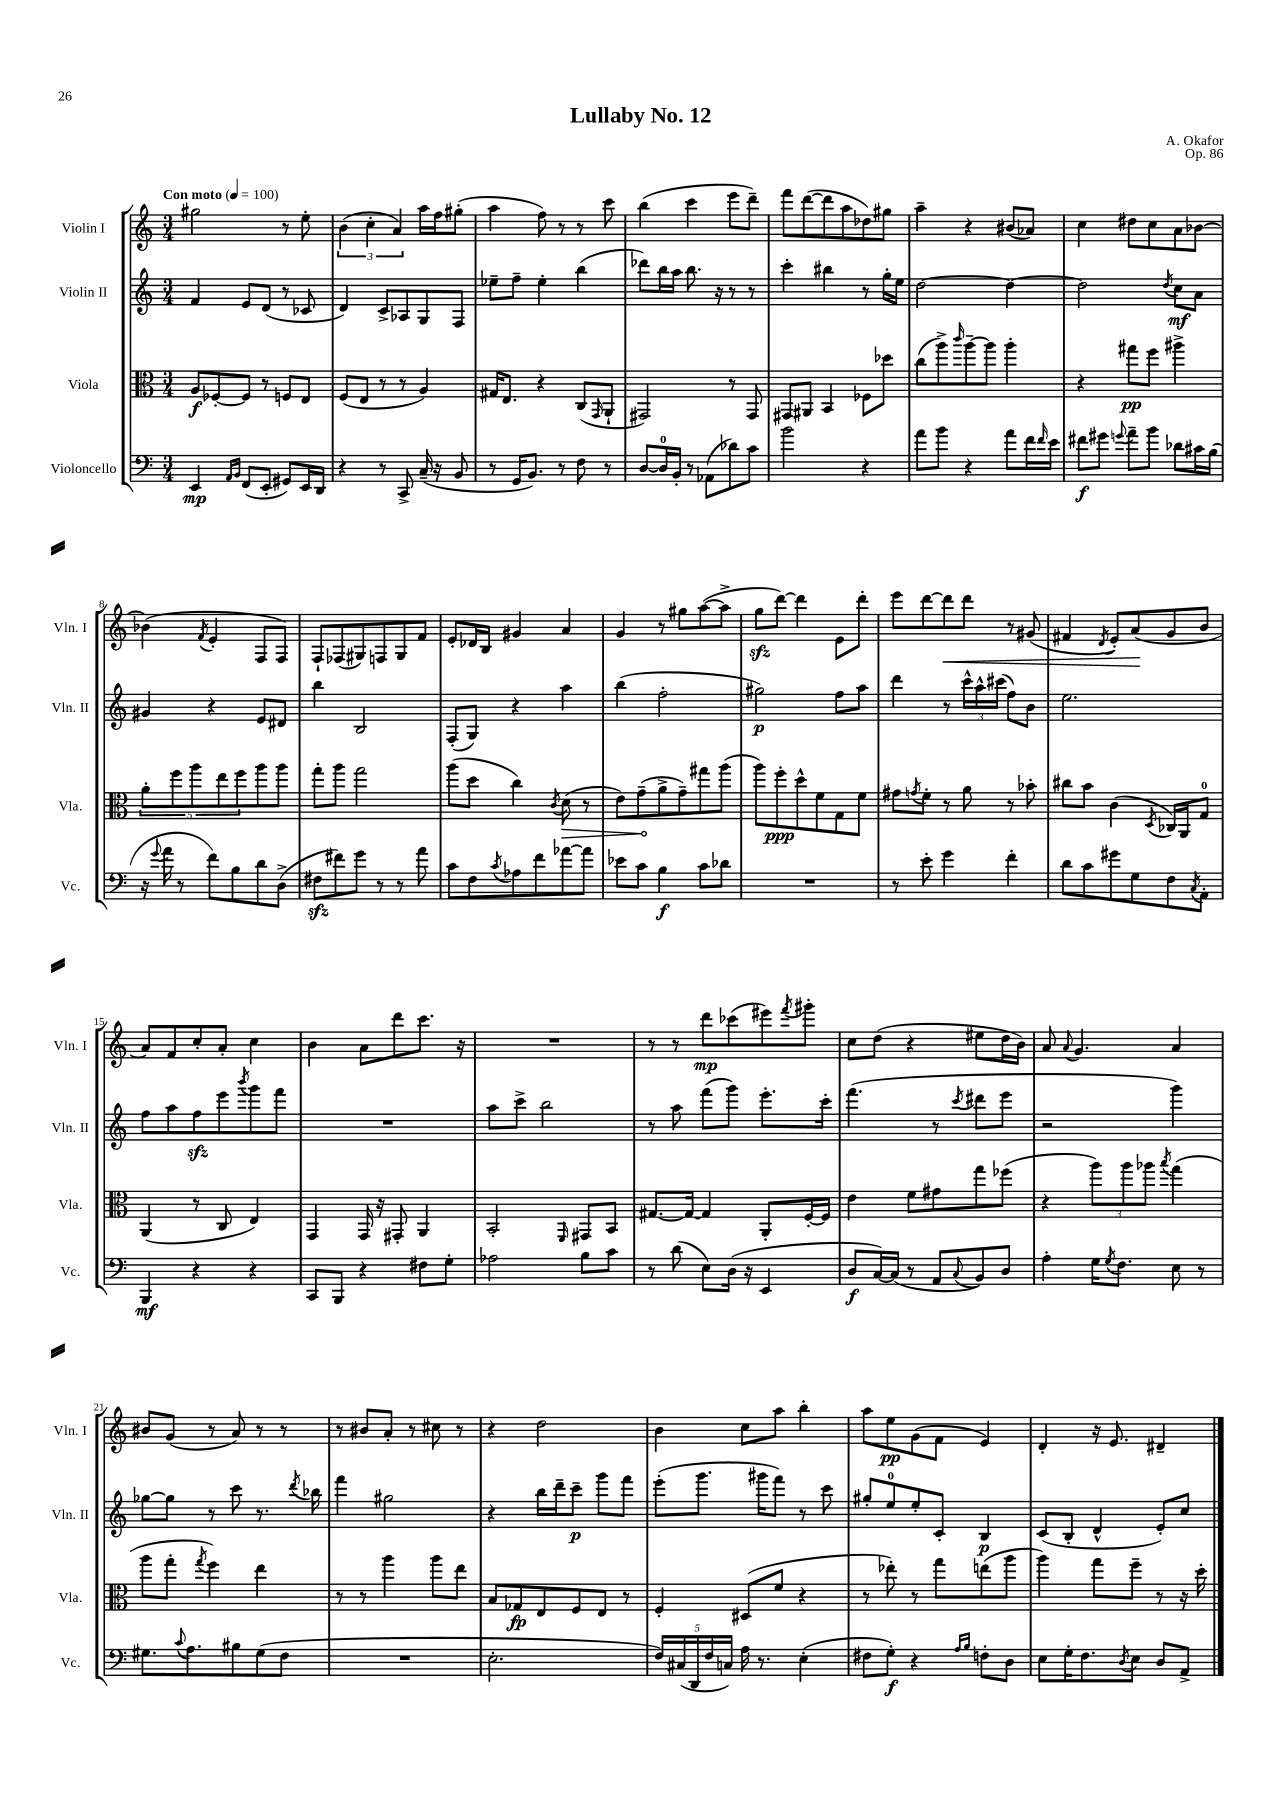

**kern	**kern	**kern	**kern
*staff4	*staff3	*staff2	*staff1
*clefF4	*clefC3	*clefG2	*clefG2
*k[]	*k[]	*k[]	*k[]
*M3/4	*M3/4	*M3/4	*M3/4
*MM100	*MM100	*MM100	*MM100
4EE/	8A/L	4f/	2gg#\
.	[8F-'/	.	.
16qqAA/LL	.	.	.
16qqBB/JJ	.	.	.
(8FF/L	8F-/]J	8e/L	.
8EE'/J	8r	(8d/J	.
8GG#/L)	8F/L	8r	8r
16EE/L	8E/J	8c-/	8ee'\
16DD/JJ	.	.	.
=	=	=	=
4r	(8F/L	4d/)	(6b\
.	8E/J	.	.
.	.	.	6cc'\
8r	8r	8c^/L	.
.	.	.	6a/)
8CC^/	8r	8A-/	.
(16C~/	4A/)	8G/	16aa\LL
16r	.	.	16ff\J
8BB/	.	8F/J	(8gg#'\J
=	=	=	=
8r	16G#/LK	8ee-~\L	4aa\
.	8.E/J	.	.
16GG/LK	.	8ff~\J	.
8.BB/J)	.	.	.
.	4r	4ee-'\	8ff\)
8r	.	.	8r
8F\	(8C/L	(4bb\	8r
.	16qqGG/	.	.
8r	8AA`/J	.	8ccc\
=	=	=	=
[8D/L	2GG#/)	8ddd-\L)	(4bb\
16D/]L	.	16bb\L	.
16BB'/JJ	.	16aa\JJ	.
8r	.	8.bb\	4ccc\
(8AA-\L	.	.	.
.	.	16r	.
8d-\)	8r	8r	8eee\L
8c\J	8GG#/	8r	8ddd~\J)
=	=	=	=
2b\	8GG#/L	4ccc'\	8fff\L
.	8AA#/J	.	([8ddd\
.	4BB/	4bb#\	8ddd\]
.	.	.	8aa\
4r	8F-\L	8r	8dd-\)
.	8dd-\J	16gg'\LL	8gg#\J
.	.	16ee\JJ	.
=	=	=	=
8a\L	(8cc\L	[2dd\	4aa~\
8b\J	8aa^\)	.	.
.	16qqccc/	.	.
4r	[8aa~\	.	4r
.	8aa\]J	.	.
8a\L	4aa'\	4dd\_	(8b#/L
16f\L	.	.	8a-/J)
16qqf/	.	.	.
16e\JJ	.	.	.
=	=	=	=
8f#\L	4r	2dd\]	4cc\
8g#\J	.	.	.
8qqg/	.	.	.
8a~\L	8gg#\L	.	8dd#\L
8b\J	8ff\J	.	8cc\
.	.	8qdd/	.
8d-\L	4aa#^\	8cc\L	8a\
16c#\L	.	8a\J	[8b-\J
(16B\JJ	.	.	.
=	=	=	=
16r	10a'\L	4g#/	(4b-\]
8qqg/	.	.	.
16a\	.	.	.
.	10ff\	.	.
8r	.	.	.
.	10aa\	.	.
.	.	.	8qf/
8f\L)	.	4r	4e'/
.	10ee\	.	.
8B\	.	.	.
.	10ff\	.	.
8d\	8aa\	8e/L	8F/L
(8D^\J	8aa\J	8d#/J	8F/J)
=	=	=	=
8F#\L	8gg'\L	4bb\	8F`/L
8f#\)	8aa\J	.	(8F-/
8g\J	2gg\	2B/	8G#/)
8r	.	.	8F/
8r	.	.	8G#/
8a\	.	.	8f/J
=	=	=	=
8c\L	(8aa\L	(8F'/L	8e'/L
8F\	8dd\J	8G/J)	16d-/L
.	.	.	16B/JJ
8qc/	.	.	.
8A-\	4cc\)	4r	4g#/
8f\	.	.	.
.	8qc/	.	.
[8a-\	(8d\	4aa\	4a/
8a-\]J	8r	.	.
=	=	=	=
8e-\L	8e\L)	(4bb\	4g/
8c\J	(8g~\	.	.
4B\	8a^\	2ff'\	8r
.	8g~\)	.	8gg#\L
8c\L	8gg#\	.	([8aa\
8d-\J	(8aa\J	.	8aa^\]J
=	=	=	=
2.r	8aa\L)	2gg#\)	8gg\L
.	8ff'\	.	[8ddd\J)
.	8dd^^\	.	4ddd\]
.	8f\	.	.
.	8G\	8ff\L	8e\L
.	8f\J	8aa\J	8ddd'\J
=	=	=	=
8r	8g#\L	4ddd\	8eee\L
.	8qg/	.	.
8e'\	8f'\J	.	[8ddd\
4g\	8r	8r	8ddd\]
.	8a\	24ccc^^\LL	8ddd\J
.	.	24aa^^\	.
.	.	(24ccc#\JJ	.
4f'\	8r	8ff\L)	8r
.	8b-'\	8b\J	(8g#/
=	=	=	=
8d\L	8cc#\L	2.ee\	4f#/
8c\	8b\J	.	.
.	.	.	8qd/
8g#\	(4c\	.	8e'/L)
8G\	.	.	(8a/
.	8qD/	.	.
8F\	16C-/LL)	.	8g/
.	16AA/J	.	.
8qC/	.	.	.
8AA'\J	8G/J	.	8b/J
=	=	=	=
4BBB/	(4AA/	8ff\L	8a/L)
.	.	8aa\	8f/
4r	8r	8ff\	8cc'/
.	8C/	8eee\	8a'/J
.	.	8qbbb/	.
4r	4E/)	8ggg\	4cc\
.	.	8fff\J	.
=	=	=	=
8CC/L	4GG/	2.r	4b\
8BBB/J	.	.	.
4r	16GG/	.	8a\L
.	16r	.	.
.	8GG#'/	.	8ddd\
8F#\L	4AA/	.	8.ccc\J
8G'\J	.	.	.
.	.	.	16r
=	=	=	=
2A-\	2BB'/	8aa\L	2.r
.	.	8ccc^\J	.
.	.	2bb\	.
.	16qqFF/	.	.
8B\L	8GG#/L	.	.
8c\J	8BB/J	.	.
=	=	=	=
8r	[8.G#/L	8r	8r
(8d\	.	8aa\	8r
.	16G#/_Jk	.	.
8E\L)	4G#/]	(8fff\L	8ddd\L
(16D\Jk	.	8ggg\J)	(8ccc-\
16r	.	.	.
4EE/	8AA'/L	8.eee'\L	8eee#\)
.	.	.	8qfff/
.	[16F'/L	.	8ggg#'\J
.	16F/]JJ	16ccc'\Jk	.
=	=	=	=
8D/L	4e\	(4.fff\	8cc\L
[16C/L)	.	.	(8dd\J
(16C/]JJ	.	.	.
8r	8f\L	.	4r
8AA/L	8g#\	8r	.
8qqC/	.	8qccc/	.
8BB/)	8gg\	8ddd#\L	8ee#\L
8D/J	(8ff-\J	8eee\J	16dd\L
.	.	.	16b\JJ)
=	=	=	=
4A'\	4r	2r	8a/
.	.	.	8qqa/
.	.	.	4.g/
16G\LK	12aa\L)	.	.
8qG/	.	.	.
8.F\J	.	.	.
.	12aa\	.	.
.	12aa-\J	.	.
.	8qbb/	.	.
8E\	(4gg\	4ggg\)	4a/
8r	.	.	.
=	=	=	=
8.G#\L	8aa\L	[8gg-\L	8b#/L
.	8gg'\J	8gg-\]J	(8g/J
8qqc/	.	.	.
8.A\	.	.	.
.	8qgg/	.	.
.	4ff\)	8r	8r
8B#\	.	8ccc\	8a/)
(8G#\	4ee\	8.r	8r
8F\J	.	.	8r
.	.	8qddd/	.
.	.	16bb-\	.
=	=	=	=
2.r	8r	4fff\	8r
.	8r	.	8b#/L
.	4aa\	2gg#\	8a'/J
.	.	.	8r
.	8aa\L	.	8cc#\
.	8ee\J	.	8r
=	=	=	=
2.E'\	8B/L	4r	4r
.	8G-/	.	.
.	8E/	16bb\LL	2dd\
.	.	16ddd~\J	.
.	8F/	8ccc~\J	.
.	8E/J	8ggg\L	.
.	8r	8fff\J	.
=	=	=	=
20F/LL)	4F'/	(8eee'\L	4b\
(20C#/	.	.	.
20DD/	.	.	.
.	.	8.ggg\J	.
20F/	.	.	.
20C/JJ)	.	.	.
16A\	(8D#/L	.	8cc\L
8.r	.	16ggg#\LK	.
.	8f/J	8fff\J)	8aa\J
(4E'\	4r	8r	4bb'\
.	.	8ccc\	.
=	=	=	=
8F#\L	8r	8gg#'/L	8aa\L
8G'\J)	8ee-'\)	8ee/	8ee\
4r	8r	8ee'/	(8g\
.	8gg\L	8c'/J	8f\J
16qqA/LL	.	.	.
16qqB/JJ	.	.	.
8F'\L	(8ee\	4B/	4e/)
8D\J	8aa\J	.	.
=	=	=	=
8E\L	4aa\)	(8c/L	4d'/
16G'\K	.	8B'/J	.
8.F\	.	.	.
.	8gg\L	4d^^/	16r
.	.	.	8.e/
8qD/	.	.	.
8E\J	8ff~\J	.	.
8D/L	8r	8e'/L)	4d#~/
8AA^/J	16r	8cc/J	.
.	16dd'\	.	.
==	==	==	==
*-	*-	*-	*-
